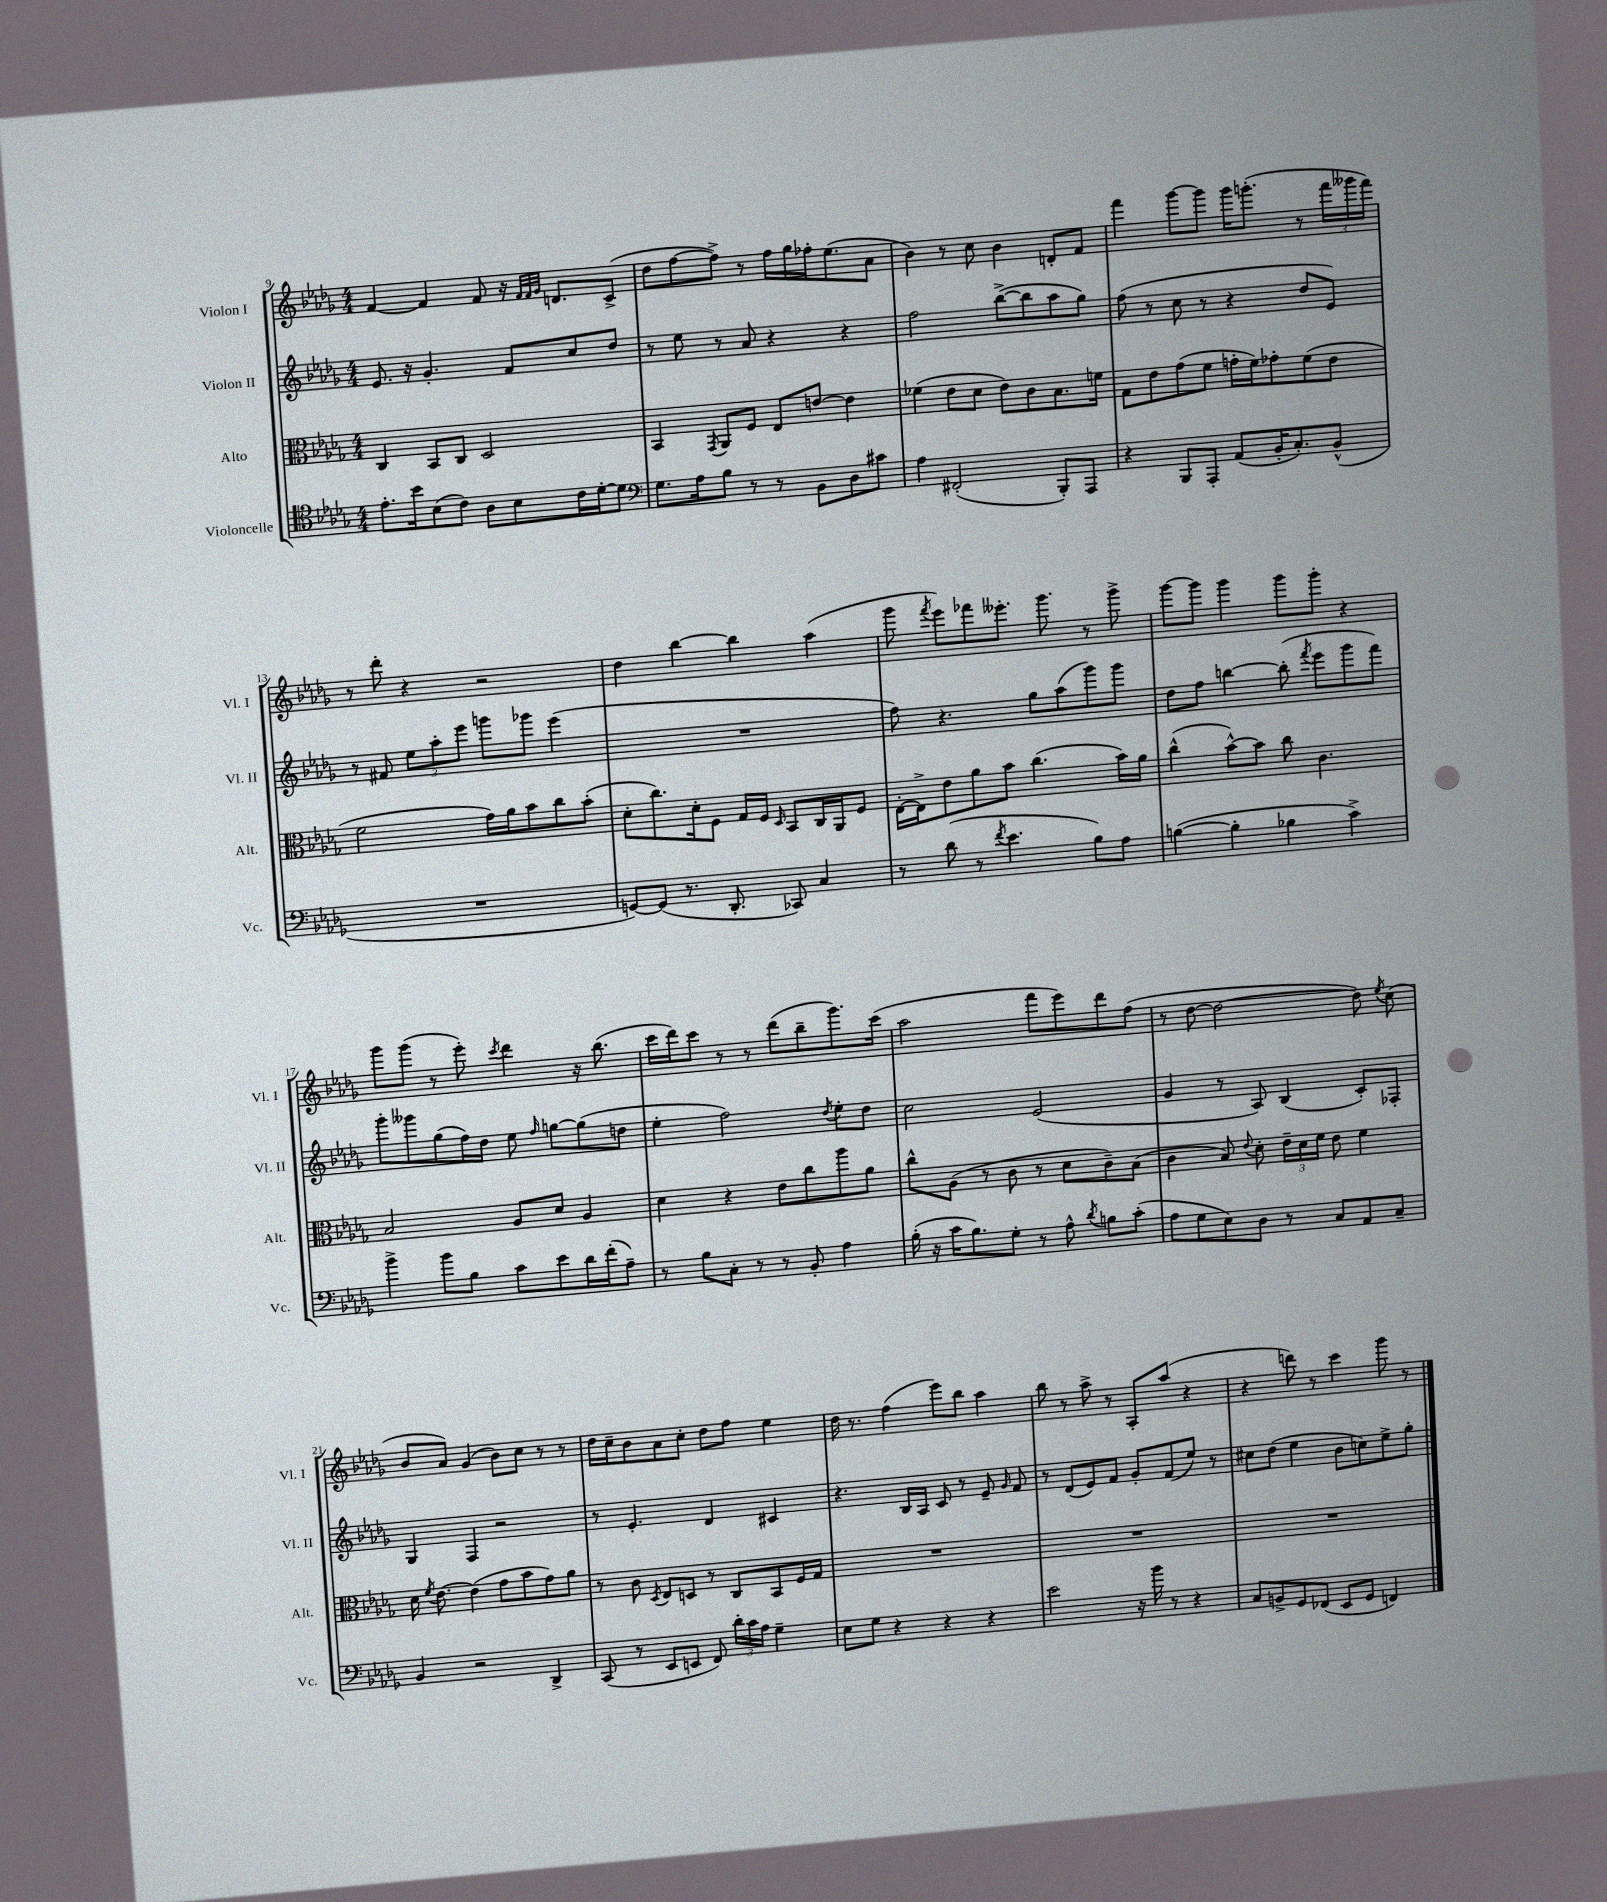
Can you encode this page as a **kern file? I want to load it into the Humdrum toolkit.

**kern	**kern	**kern	**kern
*staff4	*staff3	*staff2	*staff1
*clefC4	*clefC3	*clefG2	*clefG2
*k[b-e-a-d-g-]	*k[b-e-a-d-g-]	*k[b-e-a-d-g-]	*k[b-e-a-d-g-]
*M4/4	*M4/4	*M4/4	*M4/4
8.e-'\L	4C/	8.e-/	[4f/
16b-\k	.	16r	.
(8B-\	8BB-/L	4.g-'/	4f/]
8c\J)	8C/J	.	.
8A-\L	2D-/	.	8f/
8B-\	.	8f/L	16r
.	.	.	32qqf/LLL
.	.	.	32qqf/
.	.	.	32qqg-/JJJ
.	.	.	8.d/L
16c\L	.	8cc/	.
[16d-'\J	.	.	.
8d-\]J	.	8dd-/J	(8c^/J
=	=	=	=
*clefF4	*	*	*
8.G-\L	4BB-/	8r	8dd-\L
.	.	8ee-\	[8ff\
16A-\k	.	.	.
.	8qGG-/	.	.
8B-\J	8AA-/L	8r	8ff^\]J)
8r	8F/J	8a-/	8r
8r	8E-/L	4r	16ff\LL
.	.	.	16gg-\
8BB-\L	[8e/J	.	16ff-'\J
.	.	.	(8.ee-\
8D-\	4e\]	4r	.
8c#\J	.	.	8a-\J
=	=	=	=
4A-\	(4f-\	2ff\	4b-\)
(2FF#'/	8e-\L	.	8r
.	8d-\J	.	8cc\
.	8e-\L)	([8bb-^\L	4b-\
.	8c\	8bb-\]	.
8BBB-'/L)	8.B-\	8aa-\	8d'/L
8AAA-/J	.	8gg-\J)	8f/J
.	16f\Jk	.	.
=	=	=	=
4r	8G-\L	(8ff\	4fff\
.	8e-\	8r	.
8BBB-/L	(8g-\	8cc\	[8ggg-\L
8AAA-'/J	8f\J	8r	8ggg-\]J
(8AA-/L	16g'\LL	4r	16ggg-\LK
.	16f\J)	.	(8.ggg'\J
16BB-'/K	8g-'\	.	.
8.C'/)	.	.	.
.	(8f\	8dd-/L	8r
(8BB-^^/J	8e-\J	8e-/J)	24fff\LL
.	.	.	24ggg--\
.	.	.	24fff\JJ)
=	=	=	=
1r	2f\	8r	8r
.	.	8f#/	8ddd-'\
.	.	12ee-\L	4r
.	.	12aa-'\	.
.	.	12eee-\J	.
.	16g-\LL)	8ggg\L	2r
.	16a-\J	.	.
.	8b-\	8ggg-\J	.
.	8cc\	(4eee-\	.
.	(8b-'\J	.	.
=	=	=	=
[8GG/L)	8d-'\L	1r	4dd-\
(8GG/]J	8.cc\)	.	.
8.r	.	.	[4bb-\
.	16d-'\k	.	.
.	8F\J	.	.
8.DD-'/	.	.	.
.	16G-/LL	.	4bb-\]
.	16F/JJ	.	.
.	16qqD-/	.	.
8CC-/)	8BB-/L	.	.
4C/	16C/L	.	(4aa-\
.	16AA-/J	.	.
.	8F/J	.	.
=	=	=	=
8r	[16E-'\LL	8ff\)	8ggg-\
.	16E-^\]J	.	.
.	.	.	8qfff/
(8d-\	8e-\	4.r	8eee-\L)
8r	8a-\	.	8fff-\
8qf/	.	.	.
4.e-\	8b-\J	.	8.eee--'\J
.	(4.cc\	8gg-\L	.
.	.	.	8.ggg-\
.	.	(8aa-\	.
8B-\L)	.	8ggg-\)	8r
8A-\J	16b-\LL)	8ggg-\J	8ggg-^\
.	16a-\JJ	.	.
=	=	=	=
([4B\	(4cc^^\	8dd-\L	[8ggg-\L
.	.	8ff\J	8ggg-\]J
4B'\]	[8b-^^\L)	[4bb\	4ggg-\
.	8b-\]J	.	.
4B-\	8cc\	(8bb'\]	8ggg-\L
.	.	8qfff/	.
.	4.c\	8eee-\L	8ggg-'\J
4c^\)	.	8ggg-\	4r
.	.	8fff\J)	.
=	=	=	=
4b-^\	2B-/	8ggg-'\L	8ggg-\L
.	.	8ggg--\	(8ggg-\J
8b-\L	.	(8gg-\	8r
8B-\J	.	16ff\L)	8eee-'\)
.	.	16dd-\JJ	.
.	.	.	8qccc/
8c\L	8A-/L	8ee-\	4ddd-\
.	.	16qqff/	.
8e-\	8d-/J	[8gg\L	.
16d-\L	4A-/	(8gg\]	16r
(16f'\J	.	.	(8.bb-\
8A-~\J)	.	8dd\J	.
=	=	=	=
8r	4d-\	4ee-'\	16ccc\LL
.	.	.	16ddd-\J)
8B-\L	.	.	8ccc\J
8C'\J	4r	2ff\)	8r
8r	.	.	8r
8r	8e-\L	.	(8ddd-\L
8BB-'/	8cc\	.	8bb-~\
.	.	8qdd-/	.
4A-\	8aa-\	8ee-'\L	8.ggg-\)
.	8a-\J	8dd-\J	.
.	.	.	(16ccc\Jk
=	=	=	=
(16B-'\	8cc^^\L	2cc\	2aa-\
16r	.	.	.
16c\LK	(8A-\J	.	.
8.B-\)	.	.	.
.	8r	.	.
8G-'\J	8c\	.	.
8r	8r	(2e-/	8fff\L
8A-^^\	8d-\L	.	8eee-\)
8qd-/	.	.	.
8B\L	8c~\)	.	8ddd-\
(8c'\J	(8B-\J	.	(8ff\J
=	=	=	=
8A-\L	4c\	4g-/	8r
8G-\	.	.	[8dd-\
8E-\)	8B-/)	8r	2dd-\_
.	8qqe-/	.	.
8D-\J	8d-'\	8A-/)	.
8r	24e-~\LL	(4B-/	.
.	24d-\	.	.
.	24f\JJ	.	.
8C/L	8e-\	.	.
8AA-/	4f\	8c'/L)	8dd-\])
.	.	.	8qee-/
8C~/J	.	8F-'/J	(8cc\
=	=	=	=
4BB-/	16d-\	4G-/	8b-/L
.	8qf/	.	.
.	[8.e-\	.	.
.	.	.	8a-/J)
2r	(4e-\]	4F/	(4g-/
.	8g-\L	2r	8b-\L)
.	8b-\	.	8cc\J
4DD-^/	8g-\)	.	8r
.	8a-\J	.	8r
=	=	=	=
(8CC/	8r	8r	16dd-\LL
.	.	.	16cc~\J
8r	8c\	4.e-'/	8b-\
.	8qD-/	.	.
8EE-/L	8E-/L	.	8a-\
8EE/J	8D/J	.	8cc'\J
8FF/)	8r	4d-/	8dd-\L
24d-'\LL	8C/L	.	8ff\J
24c\	.	.	.
24A-\JJ	.	.	.
4G-~\	8BB-/	4c#/	4ee-\
.	16F/L	.	.
.	16G-/JJ	.	.
=	=	=	=
8E-\L	1r	4.r	16dd-\
.	.	.	8.r
8G-\J	.	.	.
4r	.	.	(4ff\
.	.	16B-/LL	.
.	.	16A-/JJ	.
4r	.	8c/	8eee-\L)
.	.	8r	8bb-\J
4r	.	8e-~/	4aa-\
.	.	16qqg-/	.
.	.	8f/	.
=	=	=	=
2e-\	1r	8r	8bb-\
.	.	(8d-/L	8r
.	.	8e-/)	8aa-^\
.	.	8f/J	8r
16r	.	8g-'/L	8A-'/L
16b-\	.	.	.
8r	.	(8f/	(8aa-/J
4r	.	8ee-/J)	4r
.	.	8r	.
=	=	=	=
8C/L	1r	8cc#\L	4r
8BB^/	.	(8dd-\J	.
8GG-/	.	4ee-\	8ddd\)
(8FF-/J	.	.	8r
8EE-/L	.	8b-\L	4ccc\
8GG-/J	.	8cc\)	.
4FF/)	.	8ee-^\	8ggg-\
.	.	8gg-'\J	8r
==	==	==	==
*-	*-	*-	*-
